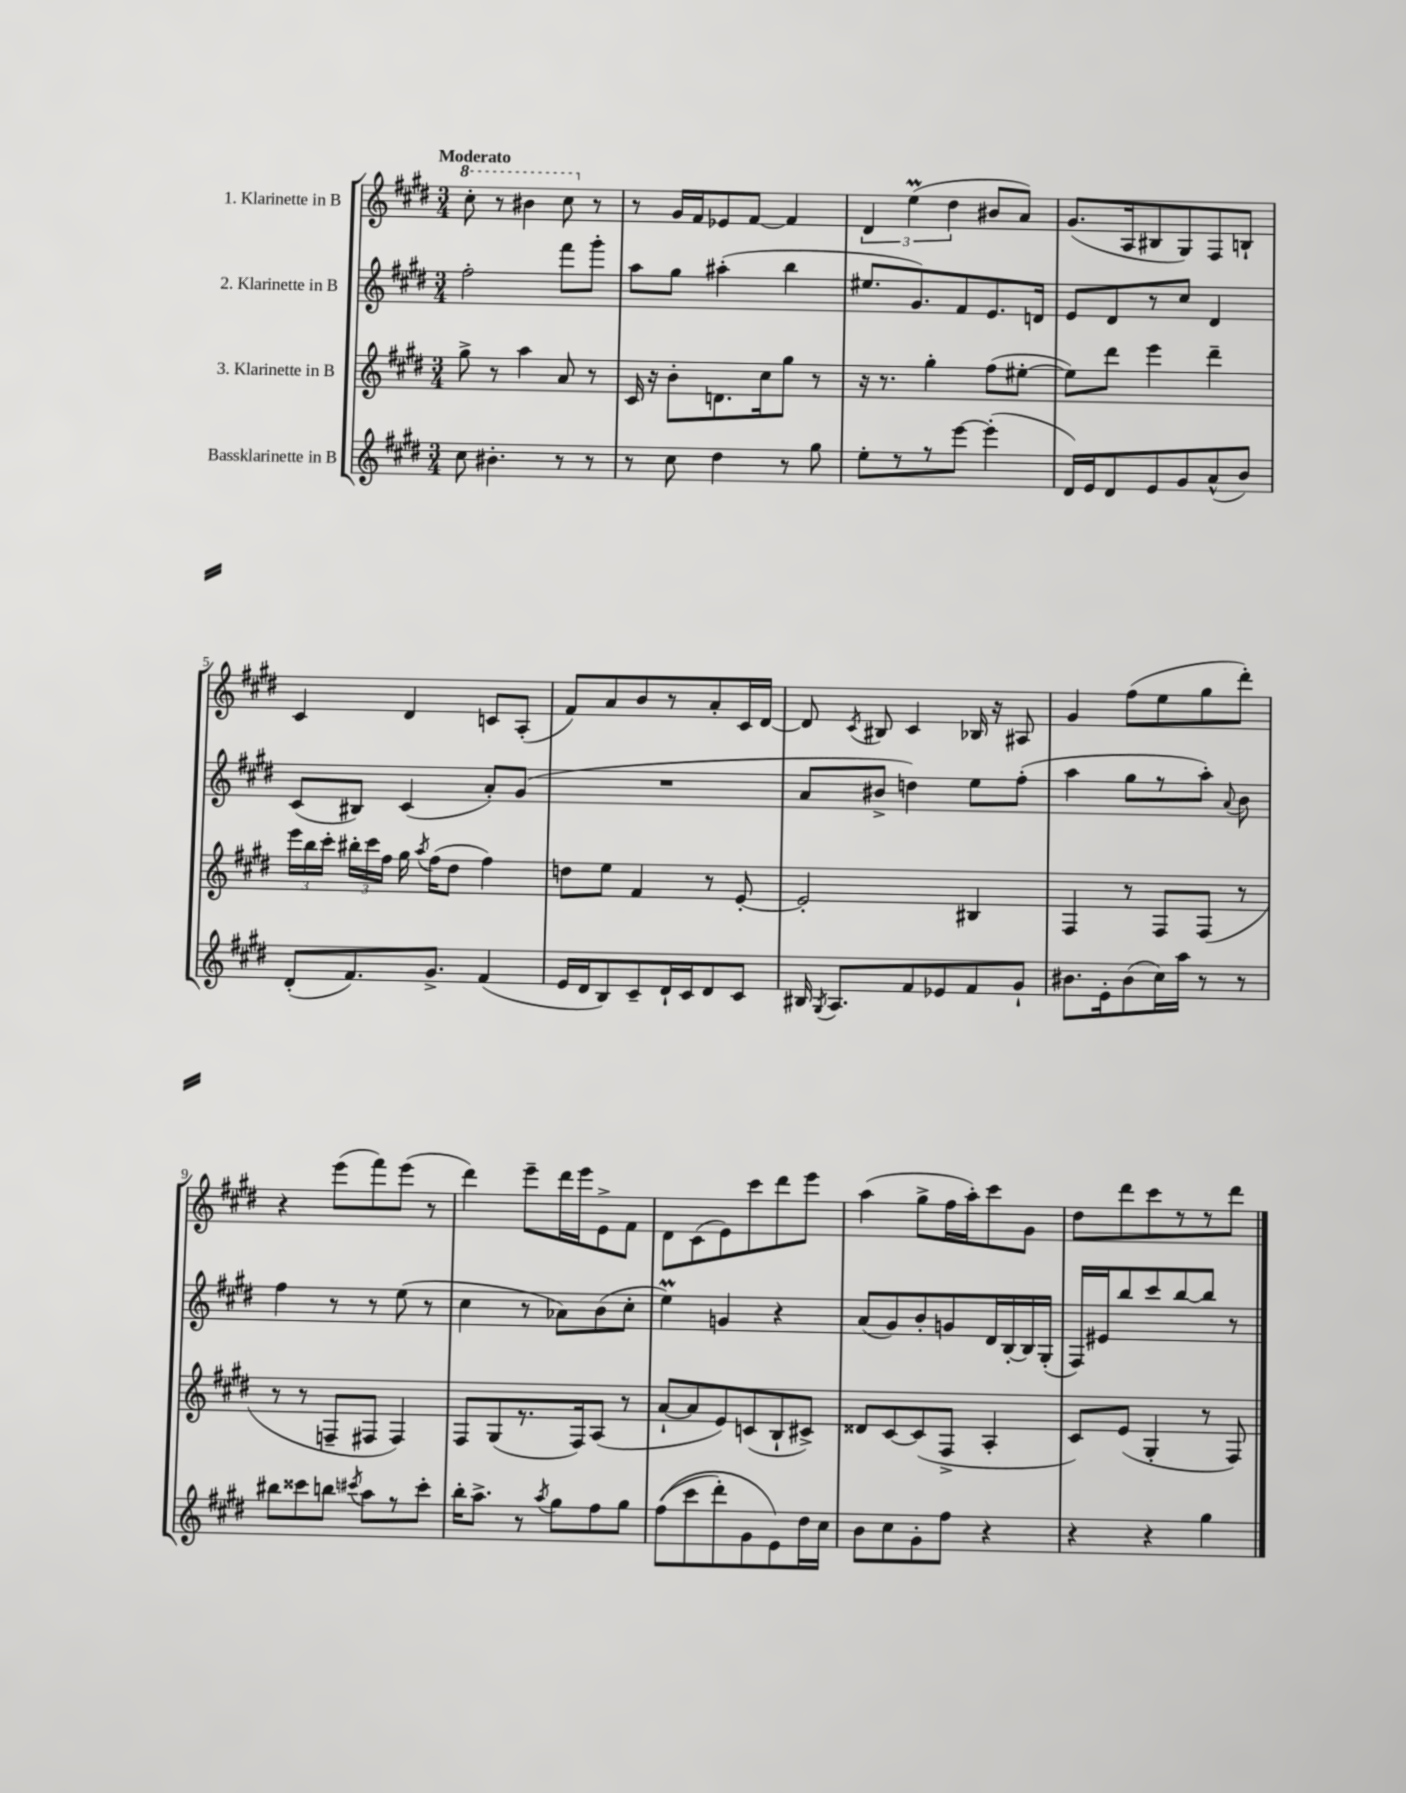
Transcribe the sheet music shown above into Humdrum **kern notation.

**kern	**kern	**kern	**kern
*staff4	*staff3	*staff2	*staff1
*clefG2	*clefG2	*clefG2	*clefG2
*k[f#c#g#d#]	*k[f#c#g#d#]	*k[f#c#g#d#]	*k[f#c#g#d#]
*M3/4	*M3/4	*M3/4	*M3/4
8cc#\	8gg#^\	2ff#'\	8ccc#'\
4.b#'\	8r	.	8r
.	4aa\	.	4bb#\
8r	8a/	8fff#\L	8ccc#\
8r	8r	8ggg#'\J	8r
=	=	=	=
8r	16c#/	8aa\L	8r
.	16r	.	.
8cc#\	8b'\L	8gg#\J	16g#/LL
.	.	.	16f#/J
4dd#\	8.d\	(4aa#'\	8e-/
.	.	.	[8f#/J
.	16cc#\k	.	.
8r	8gg#\J	4bb\	4f#/]
8gg#\	8r	.	.
=	=	=	=
8ee'\L	16r	8.ee#/L	6d#/
.	8.r	.	.
8r	.	.	.
.	.	.	(6ee\
.	.	8.g#/)	.
8r	4gg#'\	.	.
.	.	.	6dd#\
[8eee\J	.	8f#/	.
(4eee'\]	(8ff#\L	8.e/	8b#/L
.	[8ee#'\J	.	8a/J)
.	.	16d/Jk	.
=	=	=	=
16d#/LL)	8ee#\]L)	8e/L	(8.g#/L
16e/J	.	.	.
8d#/	8ddd#\J	8d#/	.
.	.	.	16A/k
8e/	4eee\	8r	8B#/
8g#/	.	8cc#/J	8G#/)
(8a^^/	4ddd#~\	4d#/	8F#/
8b/J)	.	.	8B`/J
=	=	=	=
(8d#'/L	24eee\LL	(8c#/L	4c#/
.	24bb\	.	.
.	24ccc#'\JJ	.	.
8.f#/)	24bb#'\LL	8B#/J)	.
.	24ccc#\	.	.
.	24ff#\JJ	.	.
.	16gg#\	(4c#/	4d#/
.	8qaa/	.	.
8.g#^/J	(16ff#\LK	.	.
.	8dd#\J	.	.
(4f#/	4ff#\)	8a'/L)	8c/L
.	.	(8g#/J	(8A'/J
=	=	=	=
16e/LL	8dd\L	2.r	8f#/L)
16d#/J	.	.	.
8B/)	8ee\J	.	8a/
8c#~/	4f#/	.	8b/
16d#`/L	.	.	8r
16c#/J	.	.	.
8d#/	8r	.	8a'/
8c#/J	[8e'/	.	16c#/L
.	.	.	[16d#/JJ
=	=	=	=
16B#/	2e'/]	8a/L	8d#/]
8qG#/	.	.	.
8.A/L	.	.	.
.	.	.	8qc#/
.	.	8b#^/J	8B#/
8f#/	.	4dd\)	4c#/
8e-/	.	.	.
8f#/	4B#/	8ee\L	16B-/
.	.	.	16r
8g#`/J	.	(8ff#'\J	8A#/
=	=	=	=
8.b#\L	4F#/	4aa\	4g#/
16e'\k	.	.	.
(8b#\	8r	8gg#\L	(8ff#\L
16cc#\L)	8F#/L	8r	8ee\
16aa\JJ	.	.	.
8r	(8F#/J	8aa'\J)	8gg#\
.	.	8qqa/	.
8r	8r	8b\	8ddd#'\J)
=	=	=	=
8bb#\L	8r	4ff#\	4r
8ccc##\	8r	.	.
8bb\J	8F~/L	8r	(8eee\L
8qccc#/	.	.	.
8aa\L	8F#/J	8r	8fff#\)
8r	4F#/)	(8ee\	(8eee\J
8ccc#'\J	.	8r	8r
=	=	=	=
16bb'\LK	8F#/L	4cc#\	4ddd#\)
8.aa^\J	.	.	.
.	(8G#/	.	.
8r	8.r	8r	8eee~\L
8qaa/	.	.	.
8gg#\L	.	8a-\L)	16ddd#\L
.	16F#/k)	.	16eee\J
8ff#\	(8A/J	(8b\	8e^\
8gg#\J	8r	8cc#'\J	8f#\J
=	=	=	=
&((8ff#\L	[8a`/L	4ee\)	8d#\L
8ccc#\	8a/]	.	(8c#\
8ddd#'\)	8e/)	4g/	8e\)
8g#\	(8c/	.	8ccc#\
8e\&)	8B`/	4r	8ddd#\
16dd#\L	8c#^/J)	.	8eee\J
16cc#\JJ	.	.	.
=	=	=	=
8b\L	8d##/L	(8a/L	(4aa\
8cc#\	[8c#/	8g#/)	.
8g#'\	(8c#/]	8b'/	8gg#^\L
8ff#\J	8F#^/J	8g/	16ff#\L
.	.	.	16aa'\J)
4r	4A'/	16d#/L	8ccc#\
.	.	[16B'/	.
.	.	16B/]	8g#\J
.	.	(16G#'/JJ	.
=	=	=	=
4r	8c#/L)	16F#/LL)	8dd#\L
.	.	16e#/J	.
.	(8e/J	8bb/	8ddd#\
4r	4G#'/	8ccc#/	8ccc#\
.	.	[8bb/	8r
4gg#\	8r	8bb/]J	8r
.	8F#/)	8r	8ddd#\J
==	==	==	==
*-	*-	*-	*-
